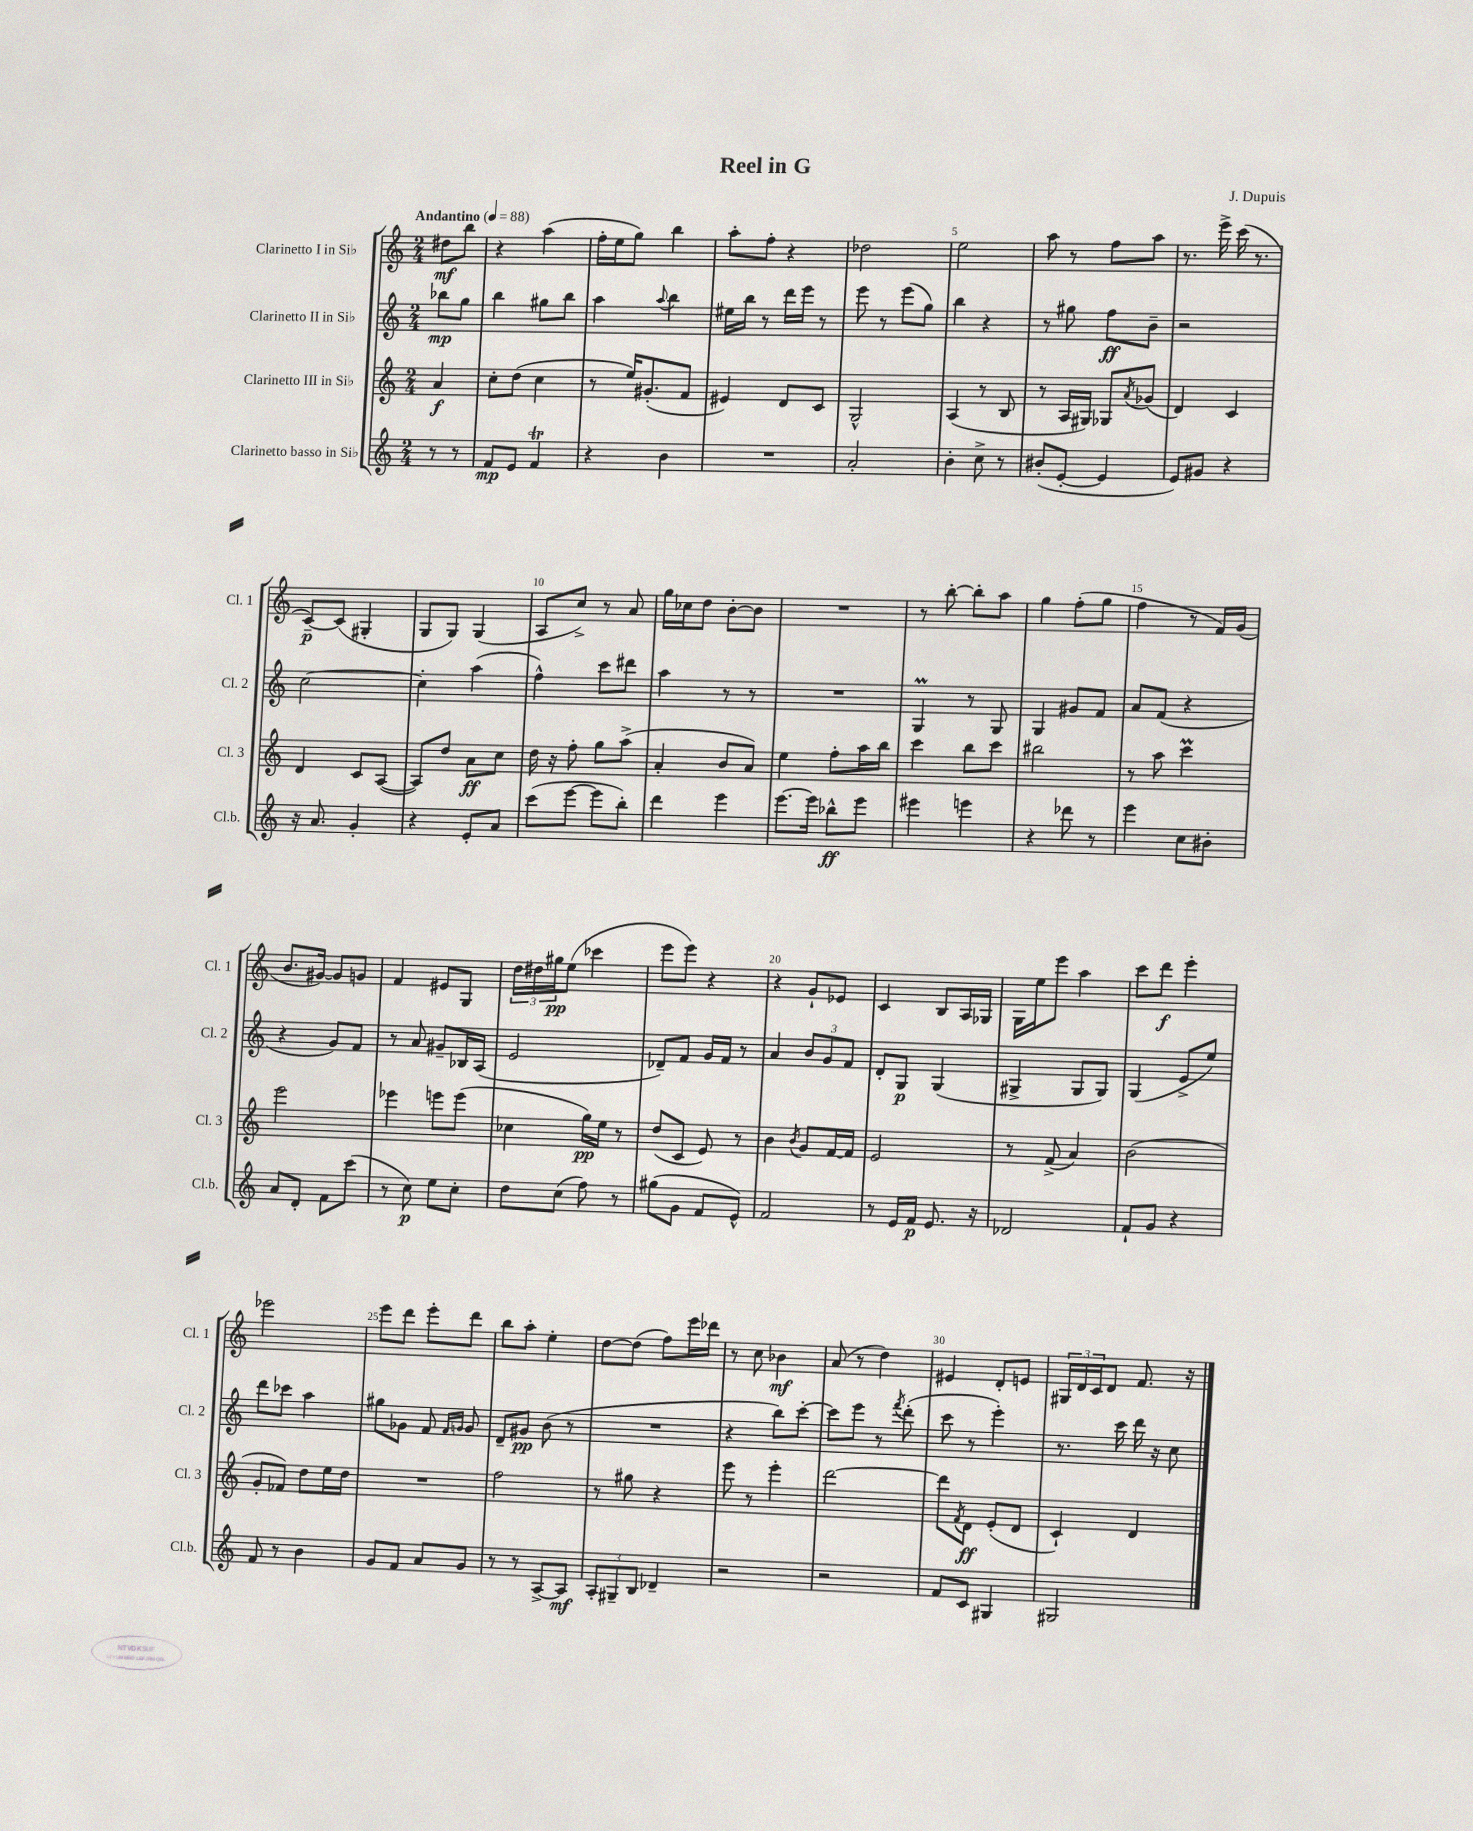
\header { title = "Reel in G" composer = "J. Dupuis" }
<<
\new StaffGroup <<
\new Staff = "s0" \with { instrumentName = "Clarinetto I in Sib" shortInstrumentName = "Cl. 1" } {
    \clef treble \key c \major \numericTimeSignature \time 2/4 \partial 4 \tempo "Andantino" 4 = 88
    dis''8\mf b''8 |
    r4 a''4( |
    f''16-. e''16 g''8) b''4 |
    a''8-. f''8-. r4 |
    des''2 |
    e''2 |
    a''8 r8 f''8 a''8 |
    r8. e'''16-> c'''16( r8. |
    c'8~--\p) c'8( gis4-. |
    g8 g8) g4( |
    a8 c''8->) r8 a'8 |
    g''16 ces''16 d''8 b'8~-. b'8 |
    R2 |
    r8 b''8~-. b''8-. a''8 |
    g''4 f''8-.( g''8 |
    f''4 r8 f'16) g'16( |
    b'8. gis'16~) gis'8 g'8 |
    f'4 eis'8 g8 |
    \tuplet 3/2 { d''16 dis''16 gis''16\pp } e''8( ces'''4 |
    e'''8 e'''8) r4 |
    r4 g'8-! ees'8 |
    c'4 b8 a16 ges16 |
    g16 e''16 e'''8 a''4 |
    c'''8 d'''8\f e'''4-. |
    ees'''2 |
    e'''8 d'''8 e'''8-. d'''8 |
    b''8 a''8-. e''4-. |
    d''8~ d''8( f''8) e'''16 des'''16 |
    r8 c''8 bes'4\mf |
    a'8( r8 d''4) |
    eis'4 d'8-. e'8 |
    \tuplet 3/2 { gis16 d'16 c'16 } d'8 f'8. r16 \bar "|." |
}
\new Staff = "s1" \with { instrumentName = "Clarinetto II in Sib" shortInstrumentName = "Cl. 2" } {
    \clef treble \key c \major \numericTimeSignature \time 2/4 \partial 4
    bes''8\mp g''8 |
    b''4 gis''8 b''8 |
    a''4 \appoggiatura { a''8 } b''4 |
    eis''16 b''16 r8 d'''16 e'''16 r8 |
    e'''8 r8 e'''8( g''8) |
    b''4 r4 |
    r8 gis''8 f''8\ff b'8-- |
    r2 |
    c''2~ |
    c''4-. a''4( |
    f''4-^) c'''8 dis'''8 |
    a''4 r8 r8 |
    R2 |
    g4\prall r8 g8 |
    g4 gis'8 f'8 |
    a'8 f'8( r4 |
    r4 g'8) f'8 |
    r8 a'8 gis'8-- bes16 a16( |
    e'2 |
    des'8--) f'8 g'16 f'16 r8 |
    a'4 \tuplet 3/2 { b'8 g'8 f'8 } |
    d'8-. g8\p g4( |
    gis4-> gis8 gis8) |
    g4( e'8-> e''8) |
    d'''8 ces'''8 a''4 |
    gis''8 ges'8 f'8 \grace { f'16 g'16 } g'8 |
    d'8-- gis'8\pp b'8( r8 |
    R2 |
    r4 b''8) c'''8~-. |
    c'''8 e'''8 r8 \acciaccatura { f'''8 } d'''8-.( |
    c'''8 r8 e'''4-.) |
    r8. c'''16 d'''16 r16 c''8 \bar "|." |
}
\new Staff = "s2" \with { instrumentName = "Clarinetto III in Sib" shortInstrumentName = "Cl. 3" } {
    \clef treble \key c \major \numericTimeSignature \time 2/4 \partial 4
    a'4\f |
    c''8-. d''8( c''4 |
    r8 e''16) gis'8.-.( f'8 |
    eis'4) d'8 c'8 |
    g2-^ |
    a4( r8 b8 |
    r8 a16 gis16) ges8 \acciaccatura { a'8 } ges'8( |
    d'4) c'4 |
    d'4 c'8 a8~( |
    a8) d''8 a'8\ff c''8 |
    d''16 r16 f''8-. g''8 a''8->( |
    a'4-. b'8 a'8) |
    e''4 f''8-. a''16 b''16 |
    c'''4 b''8 c'''8 |
    bis''2 |
    r8 a''8 c'''4\prall |
    e'''2 |
    ees'''4 e'''8 e'''8( |
    ces''4 g''16\pp) e''16 r8 |
    d''8( c'8 e'8) r8 |
    b'4 \acciaccatura { b'8 } g'8 f'16~ f'16 |
    e'2 |
    r8 f'8->( a'4) |
    b'2( |
    g'8-. fes'8) d''8 e''16 d''16 |
    R2 |
    f''2 |
    r8 gis''8 r4 |
    e'''8 r8 e'''4-. |
    d'''2~ |
    d'''8 \acciaccatura { f'8 } d'8\ff e'8-.( d'8 |
    c'4-!) d'4 \bar "|." |
}
\new Staff = "s3" \with { instrumentName = "Clarinetto basso in Sib" shortInstrumentName = "Cl.b." } {
    \clef treble \key c \major \numericTimeSignature \time 2/4 \partial 4
    r8 r8 |
    f'8\mp e'8 f'4\trill |
    r4 b'4 |
    R2 |
    a'2-. |
    b'4-. c''8-> r8 |
    bis'8-.( e'8~-. e'4 |
    e'8) gis'8 r4 |
    r16 a'8. g'4-. |
    r4 e'8-. a'8 |
    c'''8( e'''8~ e'''8 b''8-.) |
    d'''4 e'''4 |
    e'''8.~ e'''16 bes''8-^\ff e'''8 |
    eis'''4 e'''4 |
    r4 des'''8 r8 |
    e'''4 c''8 bis'8-. |
    a'8 d'8-. f'8 c'''8( |
    r8 c''8\p) e''8 c''8-. |
    d''8 c''8( f''8) r8 |
    gis''8( g'8 f'8 e'8-^) |
    f'2 |
    r8 e'16 f'16\p e'8. r16 |
    des'2 |
    f'8-! g'8 r4 |
    f'8 r8 b'4 |
    g'8 f'8 a'8 g'8 |
    r8 r8 a8~-> a8\mf |
    \tuplet 3/2 { a8-. gis8-- b8 } des'4-- |
    r2 |
    r2 |
    f'8 c'8 gis4 |
    gis2 \bar "|." |
}
>>
>>
\layout { \context { \Score \override BarNumber.break-visibility = ##(#f #t #t) barNumberVisibility = #(every-nth-bar-number-visible 5) } }
